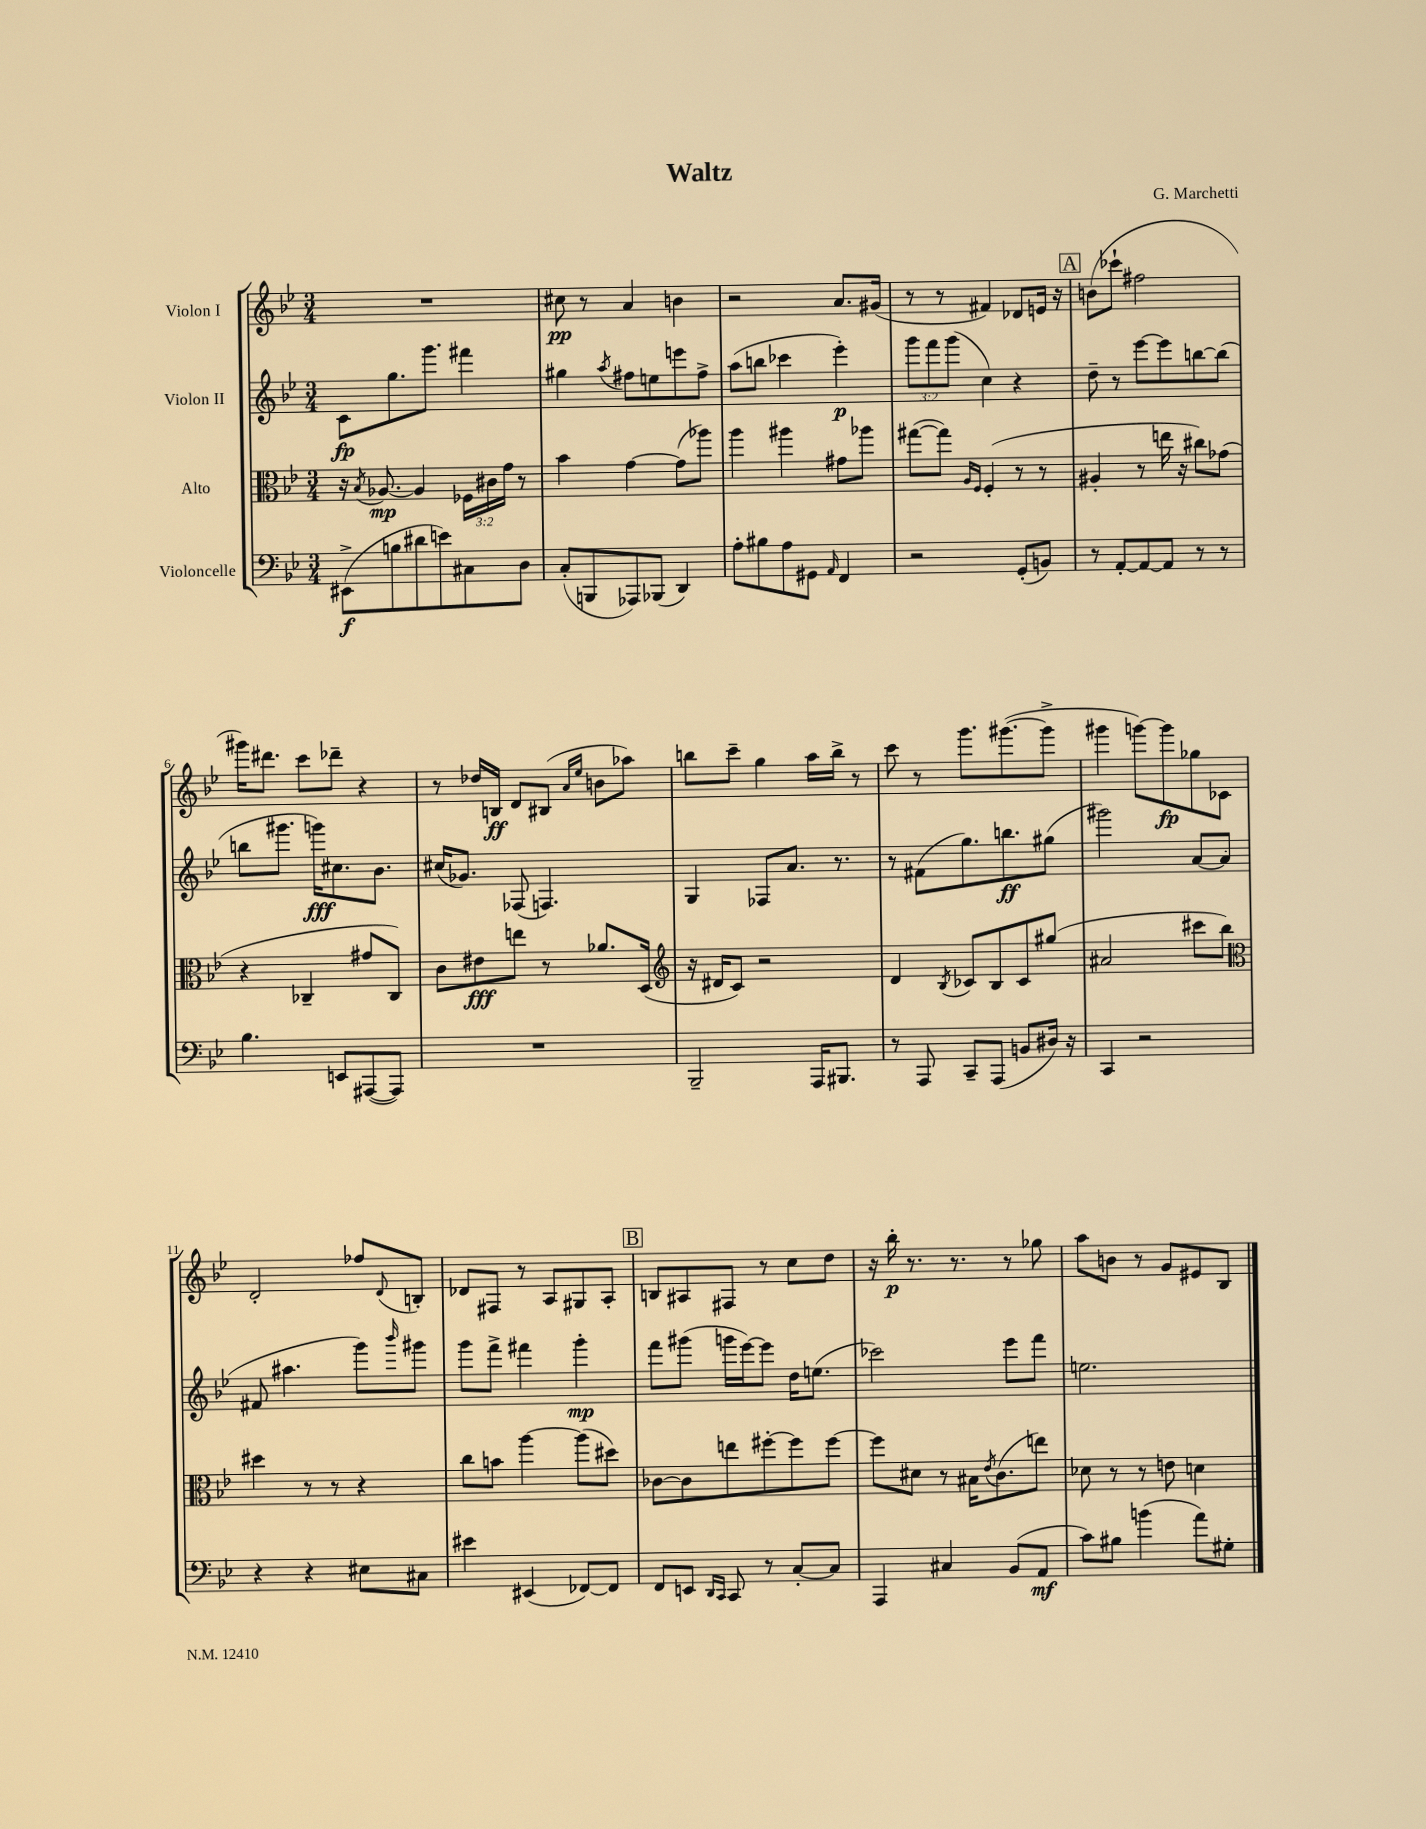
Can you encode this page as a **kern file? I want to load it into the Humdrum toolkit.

**kern	**dynam	**kern	**dynam	**kern	**dynam	**kern	**dynam
*part4	*part4	*part3	*part3	*part2	*part2	*part1	*part1
*staff4	*staff4	*staff3	*staff3	*staff2	*staff2	*staff1	*staff1
*I"Violoncelle	*	*I"Alto	*	*I"Violon II	*	*I"Violon I	*
*clefF4	*	*clefC3	*	*clefG2	*	*clefG2	*
*k[b-e-]	*	*k[b-e-]	*	*k[b-e-]	*	*k[b-e-]	*
*M3/4	*	*M3/4	*	*M3/4	*	*M3/4	*
=1	=1	=1	=1	=1	=1	=1	=1
(8EE#X^\L	f	16r	.	8c\L	fp	2.r	.
.	.	8qB-/	.	.	.	.	.
.	.	[8.A-X/	mp	.	.	.	.
8Bn\	.	.	.	8.gg\	.	.	.
8d#X\	.	4A-/]	.	.	.	.	.
.	.	.	.	8.ggg\J	.	.	.
8en\)	.	.	.	.	.	.	.
8C#X\	.	24F-X\LL	.	4fff#X\	.	.	.
.	.	24c#X\	.	.	.	.	.
.	.	24g\JJ	.	.	.	.	.
8D\J	.	8r	.	.	.	.	.
=2	=2	=2	=2	=2	=2	=2	=2
(8C'/L	.	4b-\	.	4gg#X\	.	8cc#X\	pp
8BBBn/	.	.	.	.	.	8r	.
.	.	.	.	8qaa/	.	.	.
8AAA-X/)	.	[4g\	.	8ff#X\L	.	4a/	.
(8BBB-X/J	.	.	.	8een\	.	.	.
4DD/)	.	(8g\L]	.	8eeen\	.	4bn\	.
.	.	8aa-X\J)	.	8ff#^\J	.	.	.
=3	=3	=3	=3	=3	=3	=3	=3
8A'\L	.	4aa\	.	(8aa\L	.	2r	.
8B#X\	.	.	.	8bbn\J	.	.	.
8A\	.	4aa#X\	.	4ccc-X\	.	.	.
8GG#X\J	.	.	.	.	.	.	.
16qqAA/	.	.	.	.	.	.	.
4FF/	.	8g#X\L	.	4eee-'\)	p	8.a/L	.
.	.	8aa-X\J	.	.	.	.	.
.	.	.	.	.	.	(16g#X/Jk	.
=4	=4	=4	=4	=4	=4	=4	=4
2r	.	([8gg#X\L	.	12ggg\L	.	8r	.
.	.	.	.	12fff\	.	.	.
.	.	8gg#\J])	.	.	.	8r	.
.	.	.	.	(12ggg\J	.	.	.
.	.	16qqA/LL	.	.	.	.	.
.	.	16qqF/JJ	.	.	.	.	.
.	.	(4F'/	.	4cc\)	.	4f#X/)	.
(8GG'/L	.	8r	.	4r	.	8d-X/L	.
8BBn/J)	.	8r	.	.	.	16en/Jk	.
.	.	.	.	.	.	16r	.
!!LO:REH:place=s1:t=A
=5	=5	=5	=5	=5	=5	=5	=5
8r	.	4A#X'/	.	8dd~\	.	(8bn\L	.
[8AA'/L	.	.	.	8r	.	8ccc-X`\J	.
8AA/_	.	8r	.	[8eee-\L	.	2ff#X\	.
8AA/J]	.	16een\	.	8eee-\]	.	.	.
.	.	16r	.	.	.	.	.
8r	.	8cc#X\L)	.	[8bbn\	.	.	.
8r	.	(8g-X\J	.	(8bb\J]	.	.	.
!!LO:LB:g=z
=6	=6	=6	=6	=6	=6	=6	=6
4.B-\	.	4r	.	8bbn\L	.	16ggg#X\KL)	.
.	.	.	.	.	.	8.ddd#X\J	.
.	.	.	.	8.ggg#X\J	.	.	.
.	.	4C-X~/	.	.	.	8ccc\L	.
.	.	.	.	16gggn\KL)	fff	.	.
8EEn/L	.	.	.	8.cc#X\	.	8ddd-X~\J	.
([8AAA#X/	.	8g#X/L	.	.	.	4r	.
.	.	.	.	8.b-\J	.	.	.
8AAA#/J])	.	8C-/J)	.	.	.	.	.
=7	=7	=7	=7	=7	=7	=7	=7
2.r	.	8c\L	.	(16cc#X/KL	.	8r	.
.	.	.	.	8.g-X/J)	.	.	.
.	.	8e#X\	fff	.	.	16dd-X/LL	.
.	.	.	.	.	.	16Bn/JJ	ff
.	.	8een\J	.	(8F-X/	.	8d/L	.
.	.	8r	.	4.Fn/)	.	(8B#X/J	.
.	.	.	.	.	.	16qqa/LL	.
.	.	.	.	.	.	16qqee-/JJ	.
.	.	8.a-X/L	.	.	.	8bn\L	.
.	.	.	.	.	.	8aa-X\J)	.
.	.	(16D/Jk	.	.	.	.	.
=8	=8	=8	=8	=8	=8	=8	=8
*	*	*clefG2	*	*	*	*	*
2BBB-~/	.	16r	.	4G/	.	8bbn\L	.
.	.	16d#X/KL	.	.	.	.	.
.	.	8c/J)	.	.	.	8ccc~\J	.
.	.	2r	.	8F-X/L	.	4gg\	.
.	.	.	.	8.a/J	.	.	.
16AAA/KL	.	.	.	.	.	16aa\LL	.
8.BBB#X/J	.	.	.	8.r	.	16bb^\JJ	.
.	.	.	.	.	.	8r	.
=9	=9	=9	=9	=9	=9	=9	=9
8r	.	4d/	.	8r	.	8ccc\	.
8AAA/	.	.	.	(8f#X\L	.	8r	.
.	.	8qB-/	.	.	.	.	.
8CC~/L	.	8c-X/L	.	8.gg\)	.	8.ggg\L	.
(8AAA/J	.	8B-/	.	.	.	.	.
.	.	.	.	8.bbn\	ff	([8.ggg#X\	.
8BBn/L	.	8c-/	.	.	.	.	.
16D#X/Jk)	.	(8gg#X/J	.	(8gg#X\J	.	8ggg#^\J]	.
16r	.	.	.	.	.	.	.
=10	=10	=10	=10	=10	=10	=10	=10
4CC/	.	2a#X/	.	2ggg#X\)	.	4ggg#X\	.
2r	.	.	.	.	.	[8gggn\L)	.
.	.	.	.	.	.	8ggg\]	fp
.	.	8ccc#X\L	.	[8a/L	.	8gg-X\	.
.	.	8bb-\J)	.	(8a/J]	.	8c-X\J	.
!!LO:LB:g=z
=11	=11	=11	=11	=11	=11	=11	=11
*	*	*clefC3	*	*	*	*	*
4r	.	4dd#X\	.	8f#X/	.	2d'/	.
.	.	.	.	4.aa#X\	.	.	.
4r	.	8r	.	.	.	.	.
.	.	8r	.	.	.	.	.
8E#X\L	.	4r	.	8ggg\L)	.	8ff-X/L	.
.	.	.	.	16qqbbb-/	.	8qqd/	.
8C#X\J	.	.	.	8ggg#X\J	.	8Bn'/J	.
=12	=12	=12	=12	=12	=12	=12	=12
4e#X\	.	8cc\L	.	8ggg\L	.	8d-X/L	.
.	.	8bn\J	.	8fff^\J	.	8F#X/J	.
(4EE#X/	.	[4aa\	.	4fff#X\	.	8r	.
.	.	.	.	.	.	8A/L	.
[8FF-X/L)	.	(8aa\L]	.	4ggg'\	mp	8G#X/	.
8FF-/J]	.	8dd#X\J)	.	.	.	8A'/J	.
!!LO:REH:place=s1:t=B
=13	=13	=13	=13	=13	=13	=13	=13
8FF/L	.	[8c-X\L	.	8fff\L	.	8Bn/L	.
8EEn/J	.	8c-\]	.	(8ggg#X\J	.	8A#X/	.
16qqDD/LL	.	.	.	.	.	.	.
16qqCC/JJ	.	.	.	.	.	.	.
8CC/	.	8een\	.	16gggn\LL	.	8F#X/J	.
.	.	.	.	[16eee-\J)	.	.	.
8r	.	[8ff#X'\	.	8eee-\J]	.	8r	.
[8C'/L	.	8ff#\]	.	16dd\KL	.	8cc\L	.
.	.	.	.	(8.een\J	.	.	.
8C/J]	.	[8ff#\J	.	.	.	8dd\J	.
=14	=14	=14	=14	=14	=14	=14	=14
4AAA/	.	8ff#\L]	.	2ccc-X\)	.	16r	.
.	.	.	.	.	.	16bb-'\	p
.	.	8d#X\J	.	.	.	8.r	.
4C#X/	.	8r	.	.	.	.	.
.	.	.	.	.	.	8.r	.
.	.	16B#X\KL	.	.	.	.	.
.	.	8qe-/	.	.	.	.	.
.	.	(8.c\	.	.	.	.	.
(8BB-/L	.	.	.	8eee-\L	.	8r	.
8AA/J	mf	8een\J)	.	8fff\J	.	8gg-X\	.
=15	=15	=15	=15	=15	=15	=15	=15
8c\L)	.	8d-X\	.	2.een\	.	8aa\L	.
8B#X\J	.	8r	.	.	.	8bn\J	.
(4bn\	.	8r	.	.	.	8r	.
.	.	8en\	.	.	.	8g/L	.
8a\L)	.	4dn\	.	.	.	8e#X/	.
8G#X'\J	.	.	.	.	.	8B-/J	.
==	==	==	==	==	==	==	==
*-	*-	*-	*-	*-	*-	*-	*-
